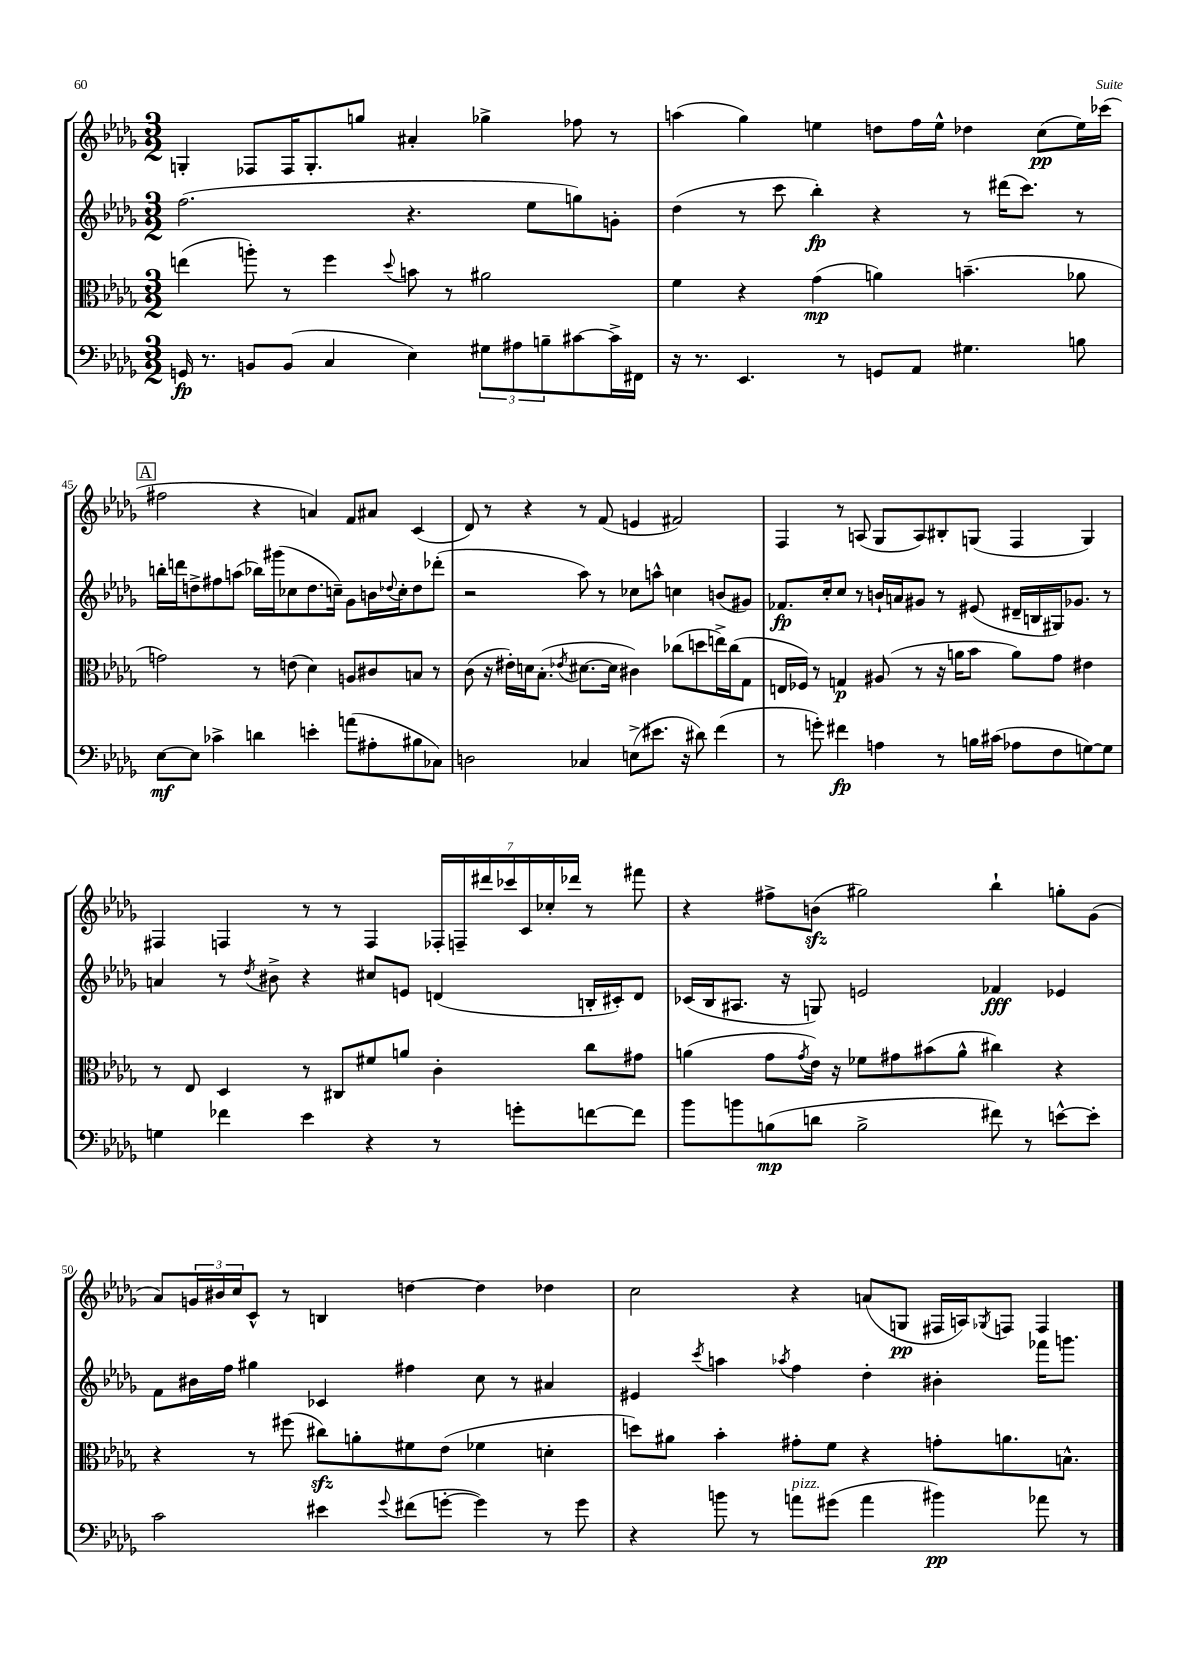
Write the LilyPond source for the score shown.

<<
\new StaffGroup <<
\new Staff = "s0" {
    \clef treble \key des \major \numericTimeSignature \time 3/2
    g4-. fes8 fes16 g8.-. g''8 ais'4-. ges''4-> fes''8 r8 |
    a''4( ges''4) e''4 d''8 f''16 e''16-^ des''4 c''8\pp( e''16) ces'''16( |
    \mark \markup { \box "A" } fis''2 r4 a'4) f'8 ais'8 c'4( |
    des'8) r8 r4 r8 f'8( e'4 fis'2) |
    f4 r8 a8( ges8 a8) bis8-. g8( f4 g4) |
    fis4 f4 r8 r8 f4 \tuplet 7/4 { fes16-. f16-- dis'''16 ces'''16 c'16 ces''16-. des'''16 } r8 fis'''8 |
    r4 fis''8-> b'8\sfz( gis''2) bes''4-! g''8-. ges'8( |
    aes'8) \tuplet 3/2 { g'16 bis'16 c''16 } c'8-^ r8 b4 d''4~ d''4 des''4 |
    c''2 r4 a'8( g8\pp fis16 a16) \acciaccatura { ges8 } f8 f4 \bar "|." |
}
\new Staff = "s1" {
    \clef treble \key des \major \numericTimeSignature \time 3/2
    f''2.( r4. ees''8 g''8) g'8-. |
    des''4( r8 c'''8 bes''4-.\fp) r4 r8 dis'''16( c'''8.) r8 |
    \mark \markup { \box "A" } b''16-. d'''16 d''8-> fis''8 a''8( bes''16) gis'''16( ces''8 d''8. c''16--) ges'8 b'16 \appoggiatura { des''8 } c''16-. des''8 des'''8-.( |
    r2 aes''8) r8 ces''8 a''8-^ c''4 b'8( gis'8) |
    fes'8.\fp c''16-. c''8 r8 b'16-! a'16 gis'8 r8 eis'8( dis'16-- b16 gis16) ges'8. r8 |
    a'4 r8 \acciaccatura { des''8 } bis'8-> r4 cis''8 e'8 d'4( b16-. cis'16-.) d'8 |
    ces'16( bes16 ais8. r16 g8) e'2 fes'4\fff ees'4 |
    f'8 bis'16 f''16 gis''4 ces'4 fis''4 c''8 r8 ais'4 |
    eis'4 \acciaccatura { c'''8 } a''4 \acciaccatura { aes''8 } f''4 des''4-. bis'4-. fes'''16 g'''8. \bar "|." |
}
\new Staff = "s2" {
    \clef alto \key des \major \numericTimeSignature \time 3/2
    e''4( a''8-.) r8 f''4 \appoggiatura { des''8 } b'8 r8 ais'2 |
    f'4 r4 ges'4\mp( a'4) b'4.--( aes'8 |
    \mark \markup { \box "A" } g'2) r8 e'8( des'4) a8 cis'8 b8 r8 |
    c'8( r16 eis'16-.) d'16 bes8.-.( \acciaccatura { ees'8 } dis'8.~ dis'16 cis'4) ces''8( d''8 e''16->) ces''16( ges8 |
    e16 fes16) r8 g4\p ais8( r8 r16 a'16 bes'8 a'8) ges'8 eis'4 |
    r8 ees8 des4 r8 cis8 fis'8 a'8 c'4-. c''8 gis'8 |
    a'4( ges'8 \acciaccatura { ges'8 } ees'16) r16 fes'8 gis'8 bis'8( a'8-^ cis''4) r4 |
    r4 r8 fis''8( cis''8\sfz) a'8-. fis'8 ees'8( fes'4 d'4-. |
    d''8) ais'8 bes'4-. gis'8-. f'8 r4 g'8-. a'8. b8.-^ \bar "|." |
}
\new Staff = "s3" {
    \clef bass \key des \major \numericTimeSignature \time 3/2
    g,16\fp r8. b,8 b,8( c4 ees4) \tuplet 3/2 { gis8 ais8 b8-- } cis'8~ cis'16-> fis,16 |
    r16 r8. ees,4. r8 g,8 aes,8 gis4. b8 |
    \mark \markup { \box "A" } ees8~\mf ees8 ces'4-> d'4 e'4-. a'8( ais8-. bis8 ces8) |
    d2 ces4 e8->( eis'8. r16 dis'8) f'4( |
    r8 g'8-.) fis'4\fp a4 r8 b16 cis'16( aes8 f8 g8~) g8 |
    g4 fes'4 ees'4 r4 r8 g'8-. f'8~ f'8 |
    bes'8 b'8 b8\mp( d'8 b2-> fis'8) r8 e'8~-^ e'8-. |
    c'2 eis'4 \appoggiatura { ges'8 } fis'8( g'8~-. g'4) r8 g'8 |
    r4 b'8 r8 a'8^\markup { \italic "pizz." } gis'8( a'4 bis'4\pp) aes'8 r8 \bar "|." |
}
>>
>>
\layout { \context { \Score currentBarNumber = #43 \override BarNumber.break-visibility = ##(#f #t #t) barNumberVisibility = #(every-nth-bar-number-visible 5) } }
